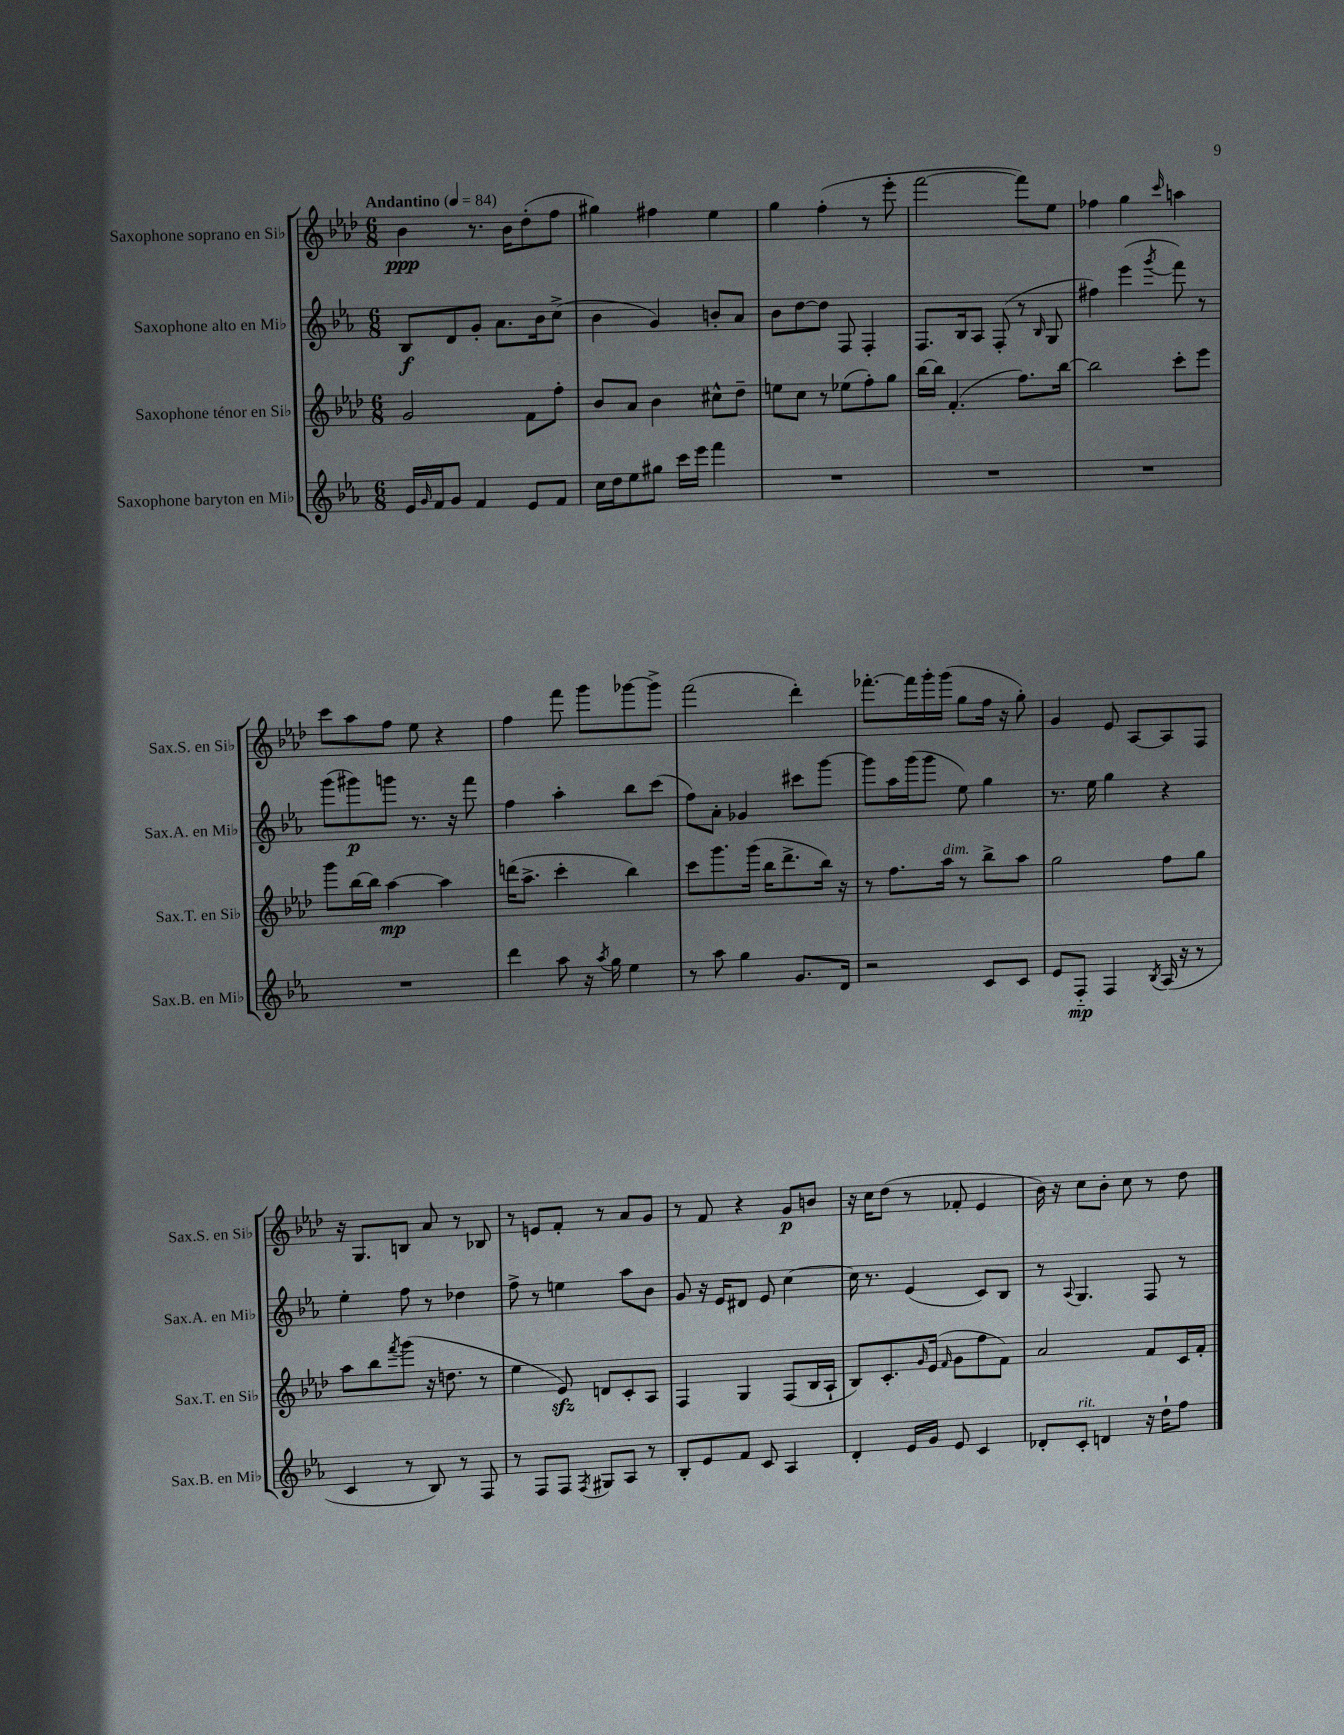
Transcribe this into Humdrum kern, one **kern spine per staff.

**kern	**dynam	**kern	**dynam	**kern	**dynam	**kern	**dynam
*part4	*part4	*part3	*part3	*part2	*part2	*part1	*part1
*staff4	*staff4	*staff3	*staff3	*staff2	*staff2	*staff1	*staff1
*I"Saxophone baryton en Mi♭	*	*I"Saxophone ténor en Si♭	*	*I"Saxophone alto en Mi♭	*	*I"Saxophone soprano en Si♭	*
*I'Sax.B. en Mi♭	*	*I'Sax.T. en Si♭	*	*I'Sax.A. en Mi♭	*	*I'Sax.S. en Si♭	*
*clefG2	*	*clefG2	*	*clefG2	*	*clefG2	*
*k[b-e-a-]	*	*k[b-e-a-d-]	*	*k[b-e-a-]	*	*k[b-e-a-d-]	*
*M6/8	*	*M6/8	*	*M6/8	*	*M6/8	*
*MM84	*	*MM84	*	*MM84	*	*MM84	*
=1	=1	=1	=1	=1	=1	=1	=1
!	!	!	!	!	!	!LO:TX:a:B:t=Andantino	!
16e-/LL	.	2g/	.	8B-/L	f	4b-\	ppp
16qqg/	.	.	.	.	.	.	.
16f/J	.	.	.	.	.	.	.
8g/J	.	.	.	8d/	.	.	.
4f/	.	.	.	8g'/J	.	8.r	.
.	.	.	.	8.a-\L	.	.	.
.	.	.	.	.	.	16b-\KL	.
8e-/L	.	8f\L	.	.	.	(8dd-'\	.
.	.	.	.	16b-\k	.	.	.
8f/J	.	8ff'\J	.	(8cc^\J	.	8ff\J	.
=2	=2	=2	=2	=2	=2	=2	=2
16cc\LL	.	8b-/L	.	4b-\	.	4gg#X\)	.
16dd\J	.	.	.	.	.	.	.
8ee-\	.	8a-/J	.	.	.	.	.
8gg#X\J	.	4b-\	.	4g/)	.	4ff#X\	.
16ccc\LL	.	.	.	.	.	.	.
16eee-\JJ	.	.	.	.	.	.	.
4fff\	.	8cc#X^^\L	.	8bn'/L	.	4ee-\	.
.	.	8dd-~\J	.	8a-/J	.	.	.
=3	=3	=3	=3	=3	=3	=3	=3
2.r	.	8een\L	.	8b-\L	.	4gg\	.
.	.	8cc\J	.	[8dd\	.	.	.
.	.	8r	.	8dd\J]	.	(4ff'\	.
.	.	(8ee-X\L	.	8F/	.	.	.
.	.	8ff'\)	.	4F'/	.	8r	.
.	.	8gg\J	.	.	.	8eee-'\	.
=4	=4	=4	=4	=4	=4	=4	=4
2.r	.	[16bb-\LL	.	8.F/L	.	[2fff\	.
.	.	16bb-\JJ]	.	.	.	.	.
.	.	(4.f'/	.	.	.	.	.
.	.	.	.	16B-/k	.	.	.
.	.	.	.	8A-/J	.	.	.
.	.	.	.	(8F'/	.	.	.
.	.	8.ff\L)	.	8r	.	8fff\L])	.
.	.	.	.	16qqB-/	.	.	.
.	.	.	.	8G/	.	8ee-\J	.
.	.	[16bb-\Jk	.	.	.	.	.
=5	=5	=5	=5	=5	=5	=5	=5
2.r	.	2bb-\]	.	4ff#X\)	.	4ff-X\	.
.	.	.	.	(4eee-\	.	4gg\	.
.	.	.	.	8qggg/	.	16qqccc/	.
.	.	8ccc'\L	.	8fff\)	.	4aan\	.
.	.	8eee-\J	.	8r	.	.	.
!!LO:LB:g=z
=6	=6	=6	=6	=6	=6	=6	=6
2.r	.	8ggg\L	.	(8ggg\L	.	8ccc\L	.
.	.	[16bb-\L	.	8ggg#X\)	p	8aa-\	.
.	.	16bb-\JJ]	.	.	.	.	.
.	.	[4aa-\	mp	8gggn\J	.	8ff\J	.
.	.	.	.	8.r	.	8ee-\	.
.	.	4aa-\]	.	.	.	4r	.
.	.	.	.	16r	.	.	.
.	.	.	.	8fff\	.	.	.
=7	=7	=7	=7	=7	=7	=7	=7
4ddd\	.	(16dddn\KL	.	4ff\	.	4ff\	.
.	.	8.aa-^\J	.	.	.	.	.
8aa-\	.	4ccc'\	.	4aa-'\	.	8fff\	.
16r	.	.	.	.	.	8ggg\L	.
8qaa-/	.	.	.	.	.	.	.
16gg\	.	.	.	.	.	.	.
4ee-\	.	4bb-\)	.	8bb-\L	.	[8ggg-X\	.
.	.	.	.	(8ccc\J	.	8ggg-^\J]	.
=8	=8	=8	=8	=8	=8	=8	=8
8r	.	8ccc\L	.	8ff\L)	.	(2fff\	.
8aa-\	.	8.ggg\	.	8a-'\J	.	.	.
4gg\	.	.	.	4g-X/	.	.	.
.	.	(16ggg\Jk	.	.	.	.	.
.	.	16bb-\KL	.	.	.	.	.
.	.	8.ddd-^\	.	.	.	.	.
8.g/L	.	.	.	8ccc#X\L	.	4ddd-'\)	.
.	.	16bb-\Jk)	.	[8ggg\J	.	.	.
16d/Jk	.	16r	.	.	.	.	.
=9	=9	=9	=9	=9	=9	=9	=9
2r	.	8r	.	8ggg\L]	.	[8.fff-X'\L	.
.	.	8.ff\L	.	16aa-\L	.	.	.
.	.	.	.	(16ggg\J	.	16fff-\L]	.
.	.	.	.	8ggg\J	.	16ggg'\	.
!	!	!LO:TX:a:i:t=dim.	!	!	!	!	!
.	.	16aa-\Jk	.	.	.	(16ggg\JJ	.
.	.	8r	.	8ee-\)	.	8gg\L	.
8c/L	.	8bb-^\L	.	4gg\	.	16ff\Jk	.
.	.	.	.	.	.	16r	.
8c/J	.	8aa-\J	.	.	.	8gg'\)	.
=10	=10	=10	=10	=10	=10	=10	=10
8e-/L	.	2gg\	.	8.r	.	4g/	.
8F/J	mp	.	.	.	.	.	.
.	.	.	.	16ee-\	.	.	.
4F/	.	.	.	4gg\	.	8e-/	.
.	.	.	.	.	.	[8A-/L	.
8qB-/	.	.	.	.	.	.	.
(16A-/	.	8ff\L	.	4r	.	8A-/]	.
16r	.	.	.	.	.	.	.
8r	.	8gg\J	.	.	.	8F/J	.
!!LO:LB:g=z
=11	=11	=11	=11	=11	=11	=11	=11
4c/	.	8aa-\L	.	4ee-'\	.	16r	.
.	.	.	.	.	.	8.G/L	.
.	.	8bb-\	.	.	.	.	.
.	.	8qfff/	.	.	.	.	.
8r	.	(8ggg\J	.	8ff\	.	8Bn/J	.
8B-/)	.	16r	.	8r	.	8a-/	.
.	.	8.ddn\	.	.	.	.	.
8r	.	.	.	4dd-X\	.	8r	.
8F/	.	8r	.	.	.	8B-X/	.
=12	=12	=12	=12	=12	=12	=12	=12
8r	.	4ee-\	.	8ff^\	.	8r	.
8F/L	.	.	.	8r	.	8en/L	.
8F/J	.	8e-zz/)	.	4een\	.	8f'/J	.
8qF/	.	.	.	.	.	.	.
8G#X/L	.	8dn/L	.	.	.	8r	.
8A-/J	.	8c'/	.	8aa-\L	.	8a-/L	.
8r	.	8A-/J	.	8b-\J	.	8g/J	.
=13	=13	=13	=13	=13	=13	=13	=13
8B-'/L	.	4F/	.	8g/	.	8r	.
8e-/	.	.	.	16r	.	8f/	.
.	.	.	.	16e-/KL	.	.	.
8f/J	.	4G/	.	8d#X/J	.	4r	.
8c/	.	.	.	8e-/	.	.	.
4A-/	.	(8F/L	.	[4cc\	.	8g/L	p
.	.	16B-/L	.	.	.	8bn/J	.
.	.	16A-`/JJ	.	.	.	.	.
=14	=14	=14	=14	=14	=14	=14	=14
4d'/	.	8B-/L)	.	16cc\]	.	16r	.
.	.	.	.	8.r	.	16cc\KL	.
.	.	8.c'/	.	.	.	(8dd-\J	.
16e-/LL	.	.	.	(4e-/	.	8r	.
.	.	16qqg/	.	.	.	.	.
16g/JJ	.	(16e-/Jk	.	.	.	.	.
.	.	16qqf/	.	.	.	.	.
8e-/	.	8g\L	.	.	.	8f-X'/	.
4c/	.	8ff\	.	8c/L)	.	4e-/	.
.	.	8f\J)	.	8B-/J	.	.	.
=15	=15	=15	=15	=15	=15	=15	=15
8d-X'/L	.	2a-/	.	8r	.	16b-\)	.
.	.	.	.	.	.	16r	.
.	.	.	.	8qqA-/	.	.	.
!LO:TX:a:i:t=rit.	!	!	!	!	!	!	!
8c'/J	.	.	.	4.G/	.	8cc\L	.
4dn/	.	.	.	.	.	8b-'\J	.
.	.	.	.	.	.	8cc\	.
16r	.	8f/L	.	8F/	.	8r	.
16dd`\KL	.	.	.	.	.	.	.
8ff\J	.	16c/L	.	8r	.	8dd-\	.
.	.	16f'/JJ	.	.	.	.	.
==	==	==	==	==	==	==	==
*-	*-	*-	*-	*-	*-	*-	*-
